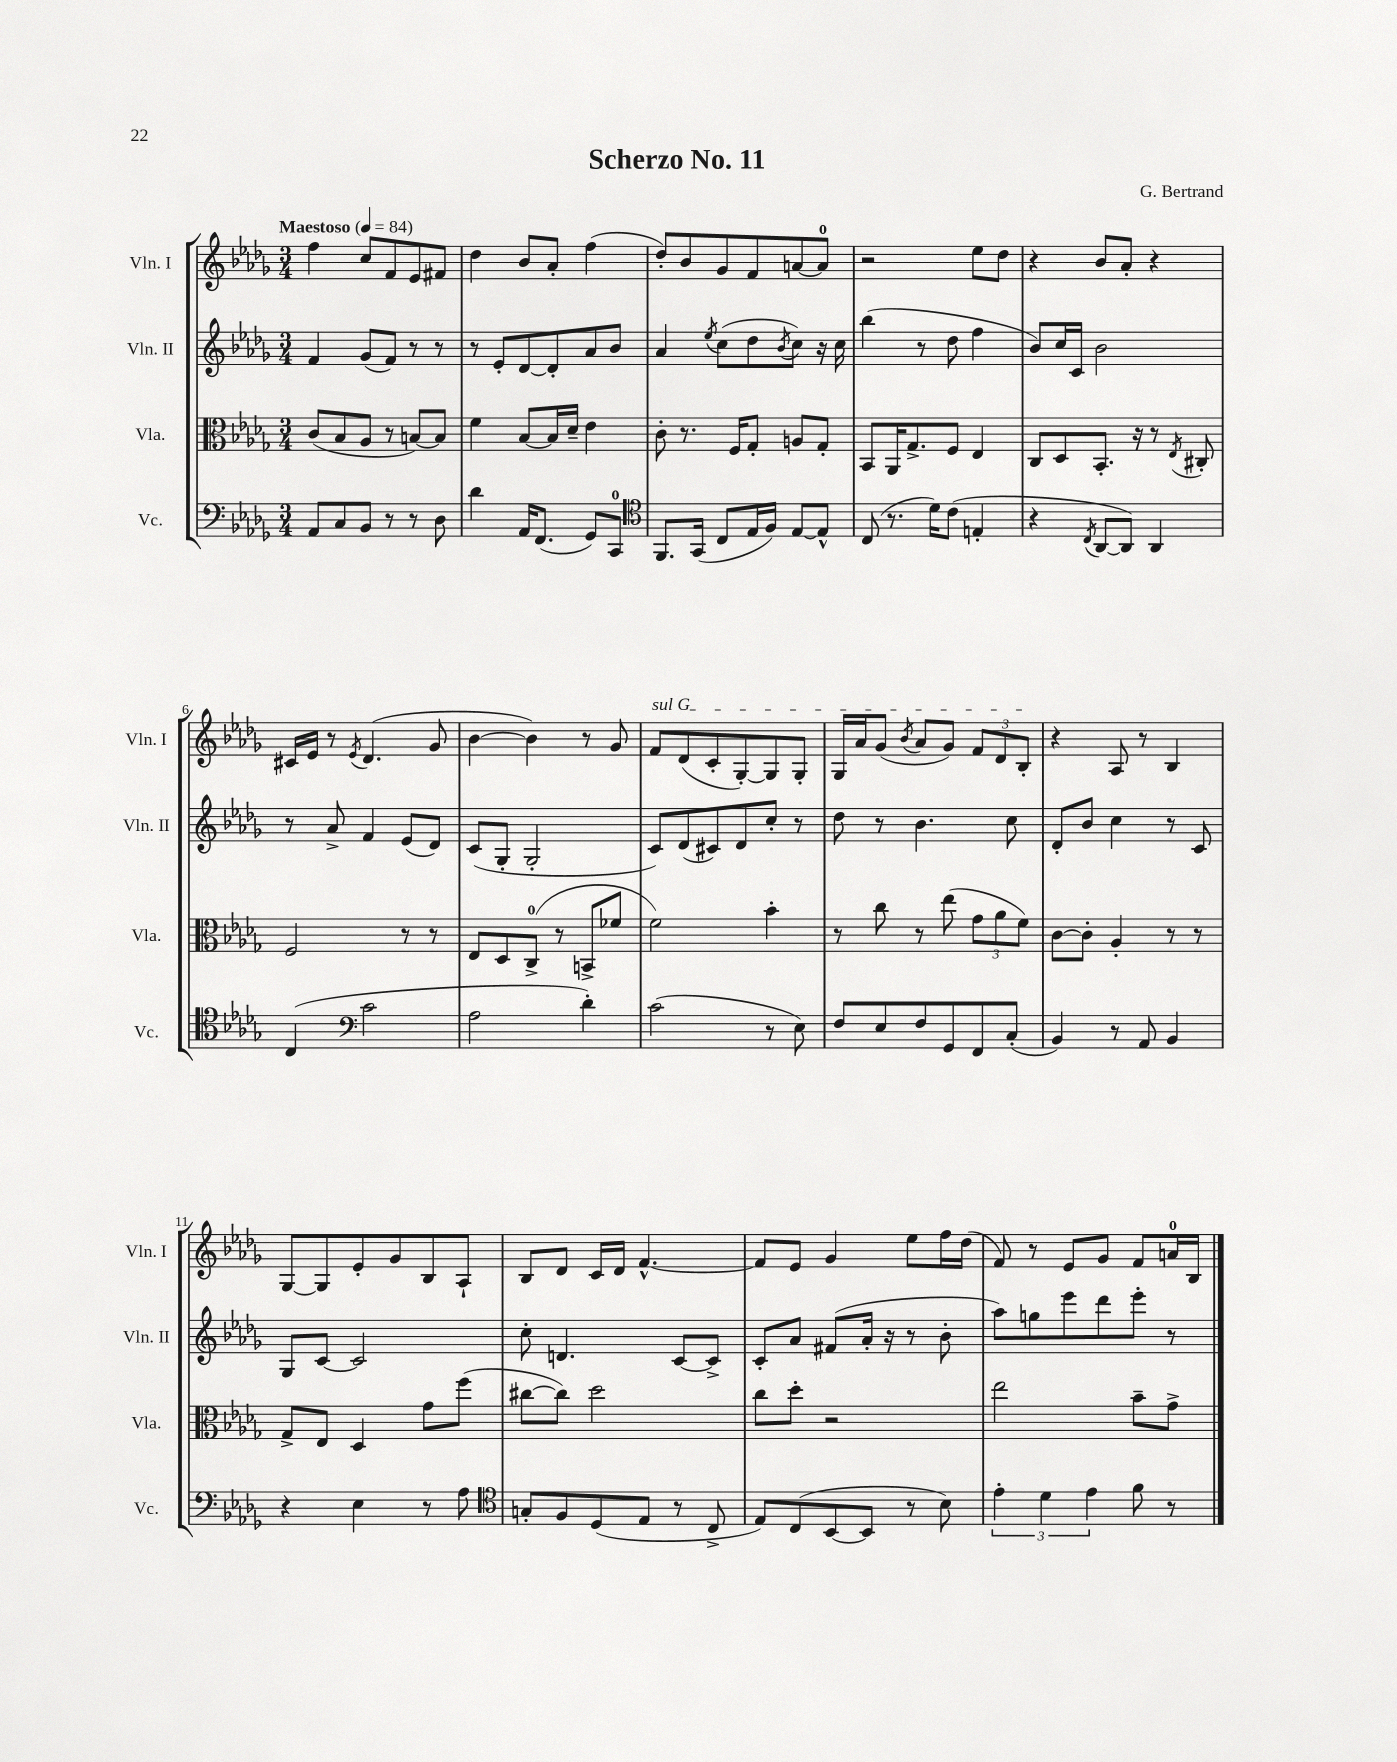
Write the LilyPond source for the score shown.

\header { title = "Scherzo No. 11" composer = "G. Bertrand" }
<<
\new StaffGroup <<
\new Staff = "s0" \with { instrumentName = "Vln. I" shortInstrumentName = "Vln. I" } {
    \clef treble \key des \major \numericTimeSignature \time 3/4 \tempo "Maestoso" 4 = 84
    f''4 c''8 f'8 ees'8 fis'8 |
    des''4 bes'8 aes'8-. f''4( |
    des''8-.) bes'8 ges'8 f'8 a'8~ a'8-0 |
    r2 ees''8 des''8 |
    r4 bes'8 aes'8-. r4 |
    cis'16 ees'16 r8 \acciaccatura { ees'8 } des'4.( ges'8 |
    bes'4~ bes'4) r8 ges'8 |
    \once \override TextSpanner.bound-details.left.text = \markup { \italic "sul G" } f'8\startTextSpan des'8( c'8-. ges8~-.) ges8 ges8-. |
    ges16 aes'16 ges'8( \acciaccatura { bes'8 } aes'8 ges'8) \tuplet 3/2 { f'8 des'8 bes8-.\stopTextSpan } |
    r4 aes8 r8 bes4 |
    ges8~ ges8 ees'8-. ges'8 bes8 aes8-! |
    bes8 des'8 c'16 des'16 f'4.~-^ |
    f'8 ees'8 ges'4 ees''8 f''16 des''16( |
    f'8) r8 ees'8 ges'8 f'8 a'16-0 bes16 \bar "|." |
}
\new Staff = "s1" \with { instrumentName = "Vln. II" shortInstrumentName = "Vln. II" } {
    \clef treble \key des \major \numericTimeSignature \time 3/4
    f'4 ges'8( f'8) r8 r8 |
    r8 ees'8-. des'8~ des'8-. aes'8 bes'8 |
    aes'4 \acciaccatura { ees''8 } c''8( des''8 \acciaccatura { bes'8 } c''8) r16 c''16 |
    bes''4( r8 des''8 f''4 |
    bes'8) c''16 c'16 bes'2 |
    r8 aes'8-> f'4 ees'8( des'8) |
    c'8( ges8-. ges2-. |
    c'8) des'8( cis'8) des'8 c''8-. r8 |
    des''8 r8 bes'4. c''8 |
    des'8-. bes'8 c''4 r8 c'8 |
    ges8 c'8~ c'2 |
    c''8-. d'4. c'8~ c'8-> |
    c'8-. aes'8 fis'8( aes'16-. r16 r8 bes'8-. |
    aes''8) g''8 ees'''8 des'''8 ees'''8-. r8 \bar "|." |
}
\new Staff = "s2" \with { instrumentName = "Vla." shortInstrumentName = "Vla." } {
    \clef alto \key des \major \numericTimeSignature \time 3/4
    c'8( bes8 aes8 r8 b8~) b8 |
    f'4 bes8~ bes16 des'16-- ees'4 |
    c'8-. r8. f16 ges8-. a8 ges8-. |
    bes,8 aes,16 ges8.-> f8 ees4 |
    c8 des8 bes,8.-. r16 r8 \acciaccatura { ees8 } cis8-. |
    f2 r8 r8 |
    ees8 des8 c8-0->( r8 b,8-> fes'8 |
    f'2) bes'4-. |
    r8 c''8 r8 ees''8( \tuplet 3/2 { ges'8 aes'8 f'8) } |
    c'8~ c'8-. aes4-. r8 r8 |
    ges8-> ees8 des4 ges'8 f''8( |
    cis''8~ cis''8) des''2 |
    c''8 des''8-. r2 |
    ees''2 bes'8-- ges'8-> \bar "|." |
}
\new Staff = "s3" \with { instrumentName = "Vc." shortInstrumentName = "Vc." } {
    \clef bass \key des \major \numericTimeSignature \time 3/4
    aes,8 c8 bes,8 r8 r8 des8 |
    des'4 aes,16 f,8.( ges,8) c,8-0 |
    \clef tenor f,8. ges,16( c8 ees16 f16) ees8~ ees8-^ |
    c8( r8. des'16) c'8( e4-. |
    r4 \acciaccatura { c8 } aes,8~ aes,8) aes,4 |
    c4( \clef bass c'2 |
    aes2 des'4-.) |
    c'2( r8 ees8) |
    f8 ees8 f8 ges,8 f,8 c8-.( |
    bes,4) r8 aes,8 bes,4 |
    r4 ees4 r8 aes8 |
    \clef tenor g8-. f8 des8( ees8 r8 c8-> |
    ees8) c8( bes,8~ bes,8 r8 bes8) |
    \tuplet 3/2 { ees'4-. des'4 ees'4 } f'8 r8 \bar "|." |
}
>>
>>
